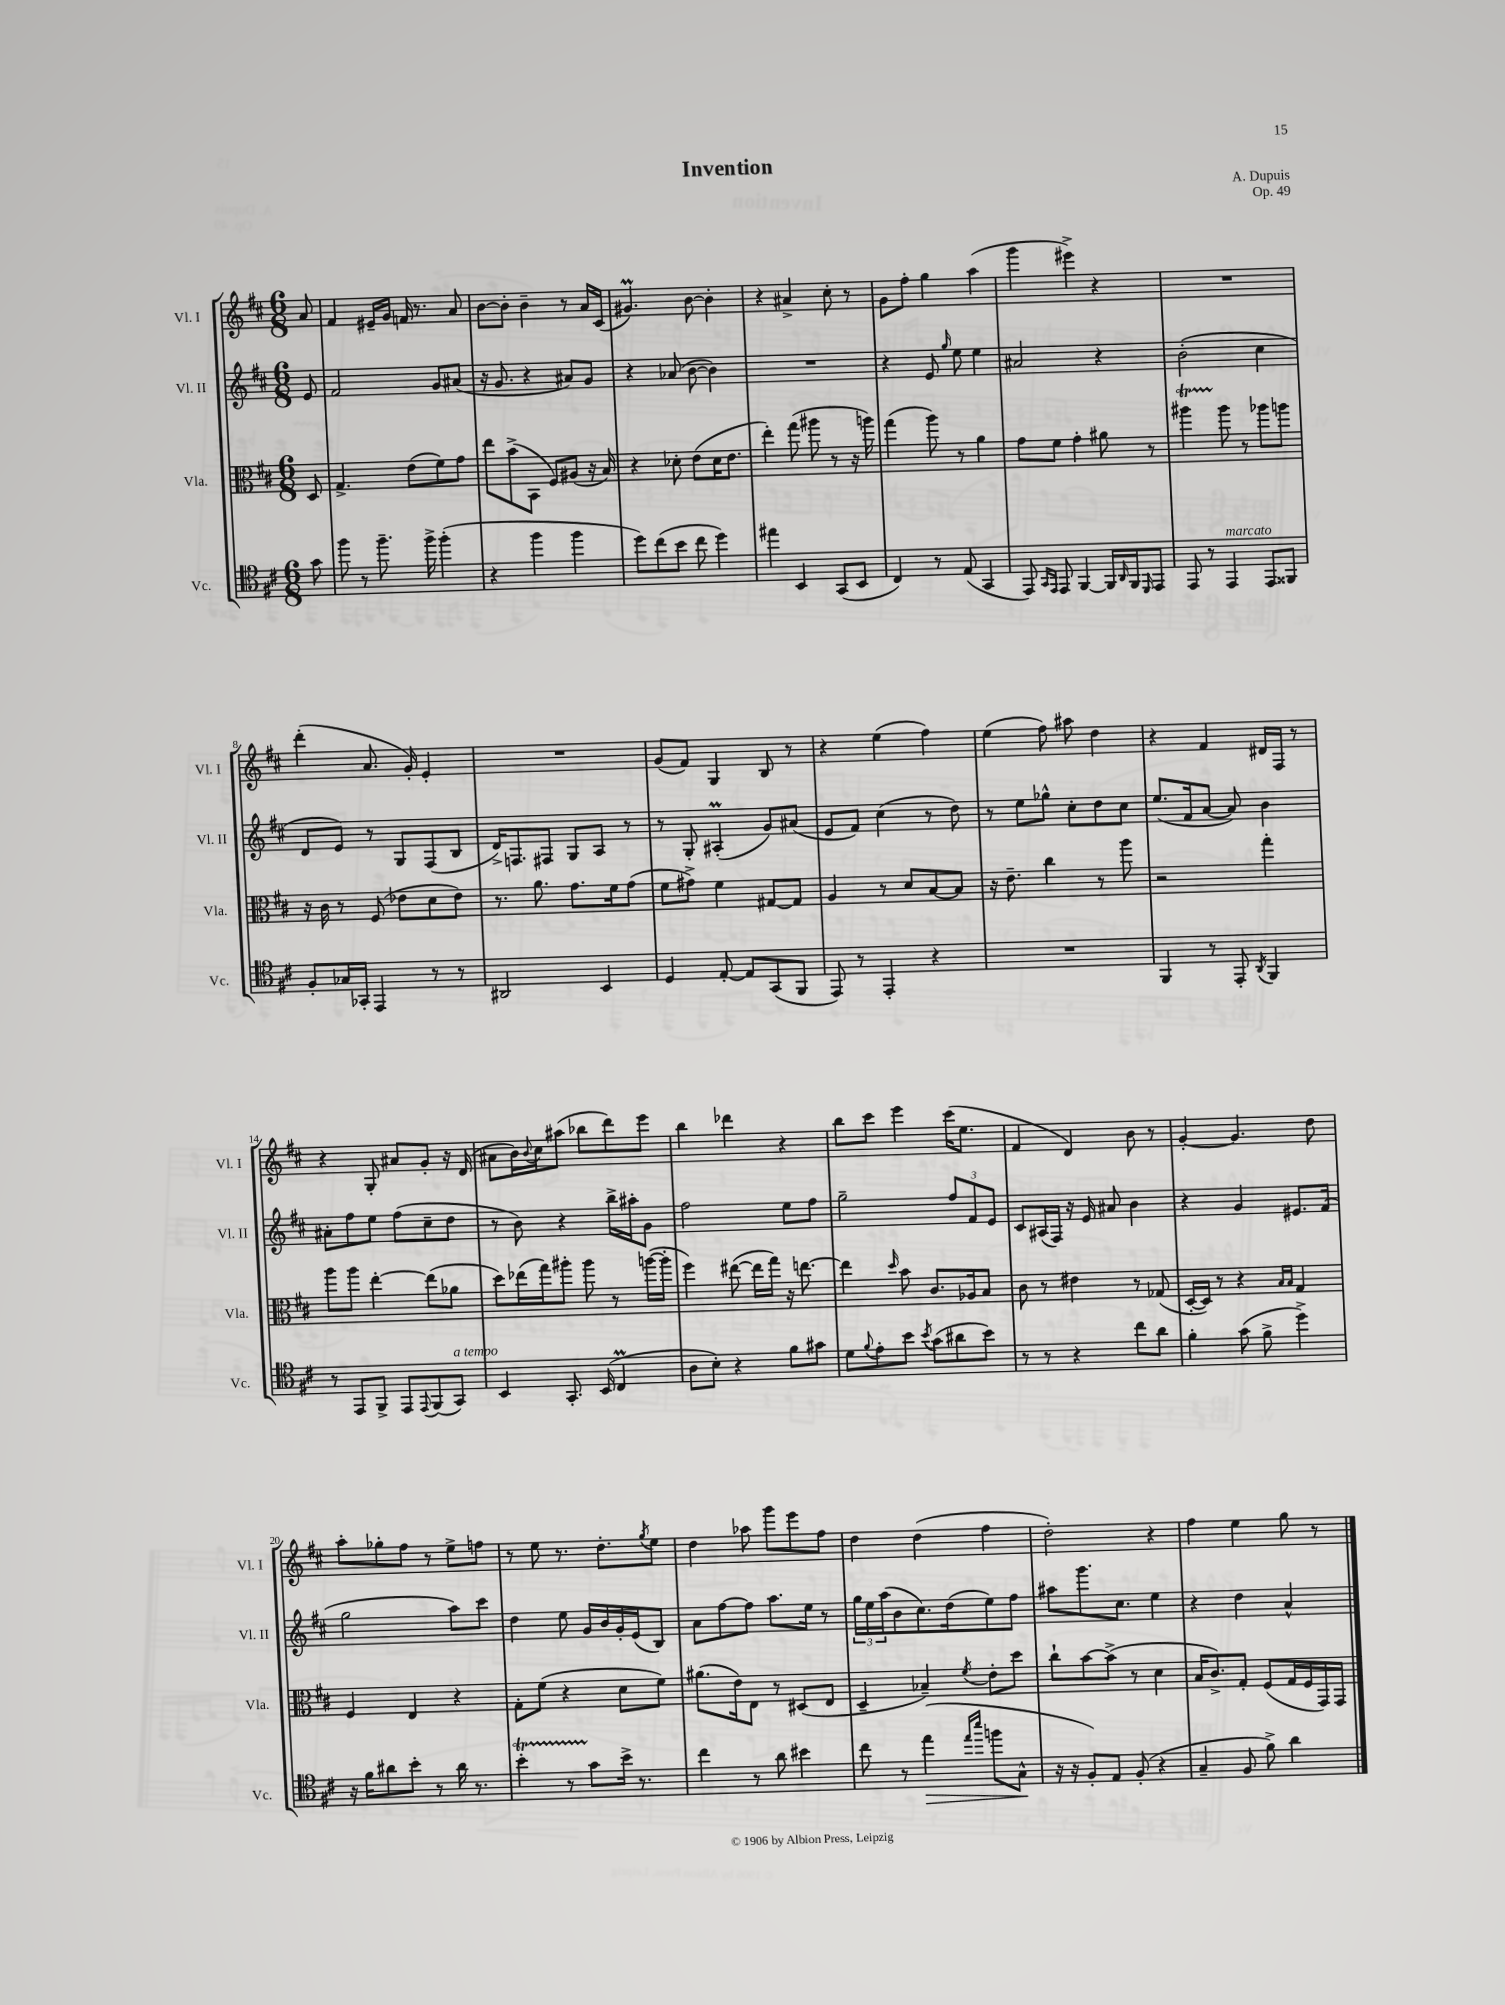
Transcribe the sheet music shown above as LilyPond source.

\header { title = "Invention" composer = "A. Dupuis" opus = "Op. 49" }
<<
\new StaffGroup <<
\new Staff = "s0" \with { instrumentName = "Vl. I" shortInstrumentName = "Vl. I" } {
    \clef treble \key d \major \numericTimeSignature \time 6/8 \partial 8
    a'8 |
    fis'4 eis'16-- g'16 f'16 r8. a'8 |
    b'8~ b'8-. b'4-- r8 a'16 cis'16( |
    gis'4.\prall) b'8~ b'4-. |
    r4 ais'4-> cis''8-. r8 |
    g'8 fis''8-. g''4 a''4( |
    g'''4 eis'''4->) r4 |
    R2. |
    d'''4-.( a'8. g'16-.) e'4-. |
    R2. |
    g'8( fis'8) g4 b8 r8 |
    r4 e''4( fis''4) |
    e''4( fis''8) ais''8 d''4 |
    r4 fis'4 dis'16 fis16 r8 |
    r4 g8-. ais'8 g'8-. r16 d'16( |
    ais'8 b'16) \appoggiatura { b'8 } cis''16 ais''8( bes''8 d'''8) e'''8 |
    b''4 des'''4 r4 |
    b''8 cis'''8 e'''4 cis'''16( e''8. |
    fis'4 d'4) b'8 r8 |
    g'4~-. g'4. d''8 |
    a''8-. ges''8-. fis''8 r8 e''8-> f''8 |
    r8 e''8 r8. d''8.-. \acciaccatura { g''8 } e''8 |
    d''4 aes''8 g'''8 e'''8 fis''8 |
    d''4 d''4( fis''4 |
    d''2-.) r4 |
    fis''4 e''4 g''8 r8 \bar "|." |
}
\new Staff = "s1" \with { instrumentName = "Vl. II" shortInstrumentName = "Vl. II" } {
    \clef treble \key d \major \numericTimeSignature \time 6/8 \partial 8
    e'8 |
    fis'2 g'8 ais'8( |
    r16 g'8. r4 ais'8) g'8 |
    r4 aes'8( b'8~ b'4) |
    R2. |
    r4 e'8 \grace { g''16 } e''8 e''4 |
    ais'2 r4 |
    b'2-.( cis''4 |
    d'8 e'8) r8 g8 fis8( b8 |
    d'16->) f8. fis8 g8 a8 r8 |
    r8 g8-. ais4-.\prall( g'8) ais'8( |
    e'8 fis'8) cis''4( r8 d''8) |
    r8 e''8 ges''8-^ cis''8-. d''8 cis''8 |
    e''8.( fis'16 a'8~ a'8) b'4 |
    ais'8-. fis''8 e''8 fis''8( cis''8-- d''8 |
    r8 b'8) r4 b''16-> ais''16-. g'8 |
    fis''2 e''8 fis''8 |
    g''2-- \tuplet 3/2 { fis''8 fis'8 e'8 } |
    cis'8 ais16( fis16) r16 e'16 ais'8 b'4 |
    r4 g'4 eis'8. fis'16( |
    g''2 a''8) cis'''8 |
    d''4 e''8 g'16 b'16 g'16-. e'16( b8) |
    a'8 fis''8~ fis''8 a''8. e''16 r8 |
    \tuplet 3/2 { g''16 e''16 a''16( } b'8 cis''8.) d''16( e''8) fis''8 |
    ais''8 g'''8. cis''8. e''4 |
    r4 d''4 a'4-^ \bar "|." |
}
\new Staff = "s2" \with { instrumentName = "Vla." shortInstrumentName = "Vla." } {
    \clef alto \key d \major \numericTimeSignature \time 6/8 \partial 8
    d8 |
    g4.-> e'8( fis'8) g'8 |
    e''8 b'8->( b,8 fis8) ais8( r16 b16) |
    r4 des'8-. e'8( des'16 e'8. |
    e''4-.) g''8( ais''8 r8 r16 a''16) |
    g''4( a''8) r8 a'4 |
    g'8 fis'8 g'4-. ais'8 r8 |
    ais''4\startTrillSpan ais''8\stopTrillSpan r8 aes''8 a''8 |
    r16 cis'16 r8 fis8( ees'8 d'8 ees'8) |
    r8. a'8. g'8. fis'16 g'8( |
    fis'8 gis'8->) fis'4 gis8~ gis8 |
    a4 r8 d'8 b8~ b8 |
    r16 e'8.-- cis''4 r8 a''8 |
    r2 g''4-. |
    a''8 a''8 e''4~-. e''8( aes'8 |
    d''8) ees''16( g''16) ais''8-. ais''8 r8 a''16~( a''16-. |
    fis''4) eis''8~( eis''16 g''16) r16 e''8.~ |
    e''4 \grace { d''16 } b'8 cis'8. aes16 b8 |
    cis'8 r8 eis'4 r8 ges8( |
    d16~-. d16) r8 r4 \grace { b16 b16 } g4 |
    fis4 e4 r4 |
    g8-. fis'8( r4 d'8 fis'8) |
    ais'8.( e'16) e8 r8 dis8( e8 |
    d4-- bes4--) \acciaccatura { fis'8 } e'8-. d''8 |
    cis''8-! b'8~ b'8->( r8 d'4 |
    b16 cis'8.->) g8-. fis8( g16 fis16 g,16) g,16 \bar "|." |
}
\new Staff = "s3" \with { instrumentName = "Vc." shortInstrumentName = "Vc." } {
    \clef tenor \key d \major \numericTimeSignature \time 6/8 \partial 8
    g'8 |
    fis''8 r8 fis''8.-- fis''16-> fis''4-.( |
    r4 fis''4 fis''4 |
    d''8) cis''8( b'8 cis''8 d''4) |
    eis''4 b,4 g,8( b,8 |
    cis4) r8 e8( g,4 |
    e,8) \grace { g,16 e,16 } e,8 fis,4~ fis,16 \grace { a,16 } fis,16 \grace { d,16 } e,8 |
    e,8 r8 e,4^\markup { \italic "marcato" } e,8 fisis,8 |
    fis8-. ges16 ges,16-. e,4 r8 r8 |
    ais,2 b,4 |
    d4 e8~-. e8 g,8( fis,8 |
    e,8) r8 e,4-. r4 |
    R2. |
    fis,4 r8 e,8-. \acciaccatura { a,8 } fis,4 |
    r8 e,8 fis,8-> e,8 \appoggiatura { e,8 } fis,8( g,8^\markup { \italic "a tempo" }) |
    b,4 g,8.-. b,16( cis4\prall |
    a8 b8-.) r4 fis'8 gis'8 |
    d'8 \appoggiatura { fis'8 } e'8-. b'8 \acciaccatura { b'8 } g'8( ais'8 b'8) |
    r8 r8 r4 cis''8 a'8 |
    fis'4-. g'8( fis'8-> d''4->) |
    r16 fis'16 ais'8 b'8-. r8 ais'16 r8. |
    b'4-.\startTrillSpan r8 g'8\stopTrillSpan b'16-> r8. |
    cis''4 r8 a'8 bis'4 |
    cis''8 r8 e''4\>( \grace { e''16 b''16 } f''8 g8-^\! |
    r16 r16 fis8-.) e8 fis8-.( r4 |
    g4-- fis8 fis'8->) a'4 \bar "|." |
}
>>
>>
